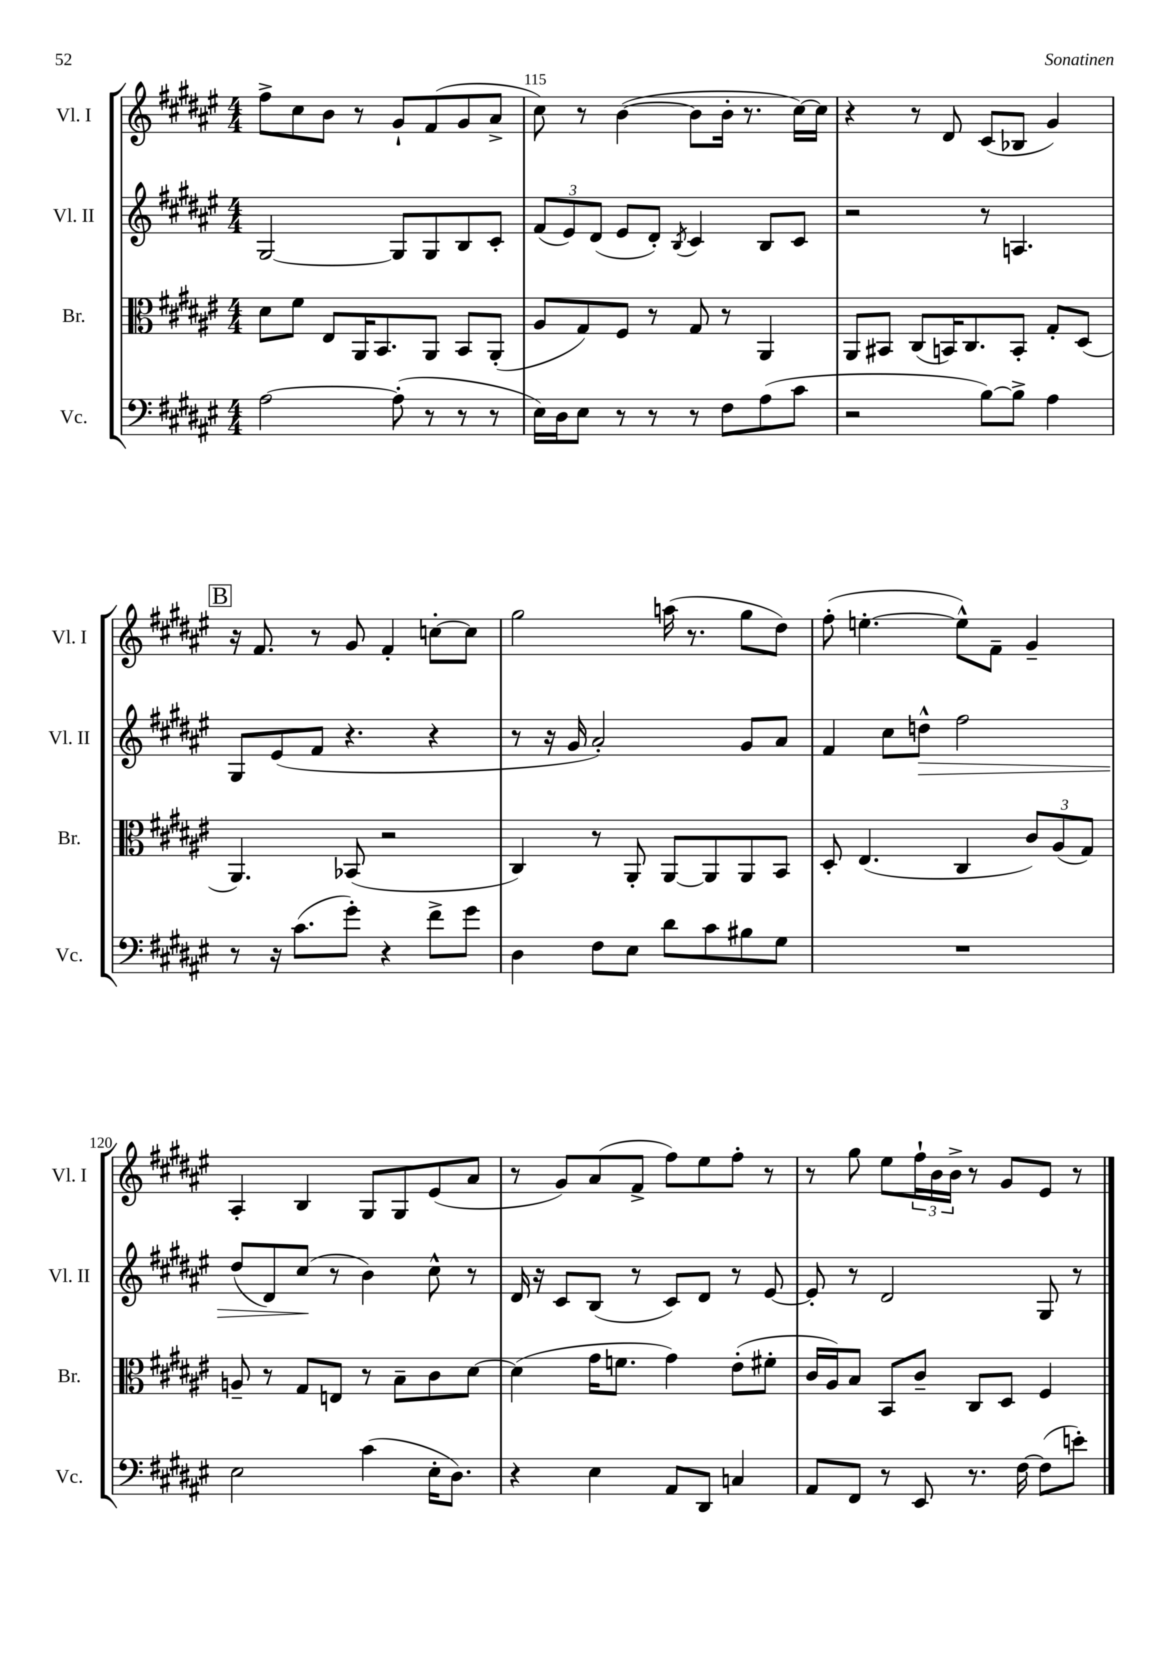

**kern	**kern	**kern	**dynam	**kern
*part4	*part3	*part2	*part2	*part1
*staff4	*staff3	*staff2	*staff2	*staff1
*I"Vc.	*I"Br.	*I"Vl. II	*	*I"Vl. I
*I'Vc.	*I'Br.	*I'Vl. II	*	*I'Vl. I
*clefF4	*clefC3	*clefG2	*	*clefG2
*k[f#c#g#d#a#e#]	*k[f#c#g#d#a#e#]	*k[f#c#g#d#a#e#]	*	*k[f#c#g#d#a#e#]
*M4/4	*M4/4	*M4/4	*	*M4/4
=114	=114	=114	=114	=114
[2A#\	8d#\L	[2G#/	.	8ff#^\L
.	8f#\J	.	.	8cc#\
.	8E#/L	.	.	8b\J
.	16AA#/K	.	.	8r
.	8.BB/	.	.	.
(8A#'\]	.	8G#/L]	.	8g#`/L
8r	8AA#/J	8G#/	.	(8f#/
8r	8BB/L	8B/	.	8g#/
8r	(8AA#'/J	8c#'/J	.	8a#^/J
=115	=115	=115	=115	=115
16E#\LL)	8A#/L	(12f#/L	.	8cc#\)
16D#\J	.	.	.	.
.	.	12e#/)	.	.
8E#\J	8G#/)	.	.	8r
.	.	(12d#/J	.	.
8r	8F#/J	8e#/L	.	([4b\
8r	8r	8d#'/J)	.	.
.	.	8qB/	.	.
8r	8G#/	4c#/	.	8b\L]
8F#\L	8r	.	.	16b'\Jk
.	.	.	.	8.r
(8A#\	4AA#/	8B/L	.	.
8c#\J	.	8c#/J	.	[16cc#\LL)
.	.	.	.	16cc#\JJ]
=116	=116	=116	=116	=116
2r	8AA#/L	2r	.	4r
.	8BB#X/J	.	.	.
.	(8C#/L	.	.	8r
.	16BBn/K)	.	.	8d#/
.	8.C#/	.	.	.
[8B\L)	.	8r	.	(8c#/L
8B^\J]	8BB'/J	4.An/	.	8B-X/J
4A#\	8G#'/L	.	.	4g#/)
.	(8D#/J	.	.	.
!!LO:LB:g=z
!!LO:REH:place=s1:t=B
=117	=117	=117	=117	=117
8r	4.AA#/)	8G#/L	.	16r
.	.	.	.	8.f#/
16r	.	(8e#/	.	.
(8.c#\L	.	.	.	.
.	.	8f#/J	.	8r
8g#'\J)	(8BB-X/	4.r	.	8g#/
4r	2r	.	.	4f#'/
8f#^\L	.	4r	.	[8ccn'\L
8g#\J	.	.	.	8cc\J]
=118	=118	=118	=118	=118
4D#\	4C#/)	8r	.	2gg#\
.	.	16r	.	.
.	.	16g#/	.	.
8F#\L	8r	2a#'/)	.	.
8E#\J	8AA#'/	.	.	.
8d#\L	[8AA#/L	.	.	(16aan\
.	.	.	.	8.r
8c#\	8AA#/]	.	.	.
8B#X\	8AA#/	8g#/L	.	8gg#\L
8G#\J	8BB/J	8a#/J	.	8dd#\J)
=119	=119	=119	=119	=119
1r	8D#'/	4f#/	.	(8ff#'\
.	(4.E#/	.	.	[4.een'\
.	.	8cc#\L	.	.
!	!	!	!LO:HP:b	!
.	.	8ddn^^\J	>	.
.	4C#/	2ff#\	.	8ee^^\L])
.	.	.	.	8f#~\J
.	12c#/L)	.	.	4g#~/
.	(12A#/	.	.	.
.	12G#/J)	.	.	.
!!LO:LB:g=z
=120	=120	=120	=120	=120
2E#\	8An~/	(8dd#/L	.	4A#'/
.	8r	8d#/)	.	.
.	8G#/L	(8cc#/J	.	4B/
.	8En/J	8r	]	.
(4c#\	8r	4b\)	.	8G#/L
.	8B~\L	.	.	8G#/
16E#'\KL	8c#\	8cc#^^\	.	(8e#/
8.D#\J)	.	.	.	.
.	[8d#\J	8r	.	8a#/J
=121	=121	=121	=121	=121
4r	(4d#\]	16d#/	.	8r
.	.	16r	.	.
.	.	8c#/L	.	8g#/L)
4E#\	16g#\KL	(8B/J	.	(8a#/
.	8.fn\J	.	.	.
.	.	8r	.	8f#^/J
8AA#/L	4g#\)	8c#/L)	.	8ff#\L)
8DD#/J	.	8d#/J	.	8ee#\
4Cn/	(8e#'\L	8r	.	8ff#'\J
.	8f#X'\J	[8e#/	.	8r
=122	=122	=122	=122	=122
8AA#/L	16c#/LL	8e#'/]	.	8r
.	16A#/J)	.	.	.
8FF#/J	8B/J	8r	.	8gg#\
8r	8BB/L	2d#/	.	8ee#\L
8EE#/	8c#~/J	.	.	24ff#`\L
.	.	.	.	24b\
.	.	.	.	24b^\JJ
8.r	8C#/L	.	.	8r
.	8D#/J	.	.	8g#/L
[16F#\	.	.	.	.
(8F#\L]	4F#/	8G#/	.	8e#/J
8en'\J)	.	8r	.	8r
==	==	==	==	==
*-	*-	*-	*-	*-
